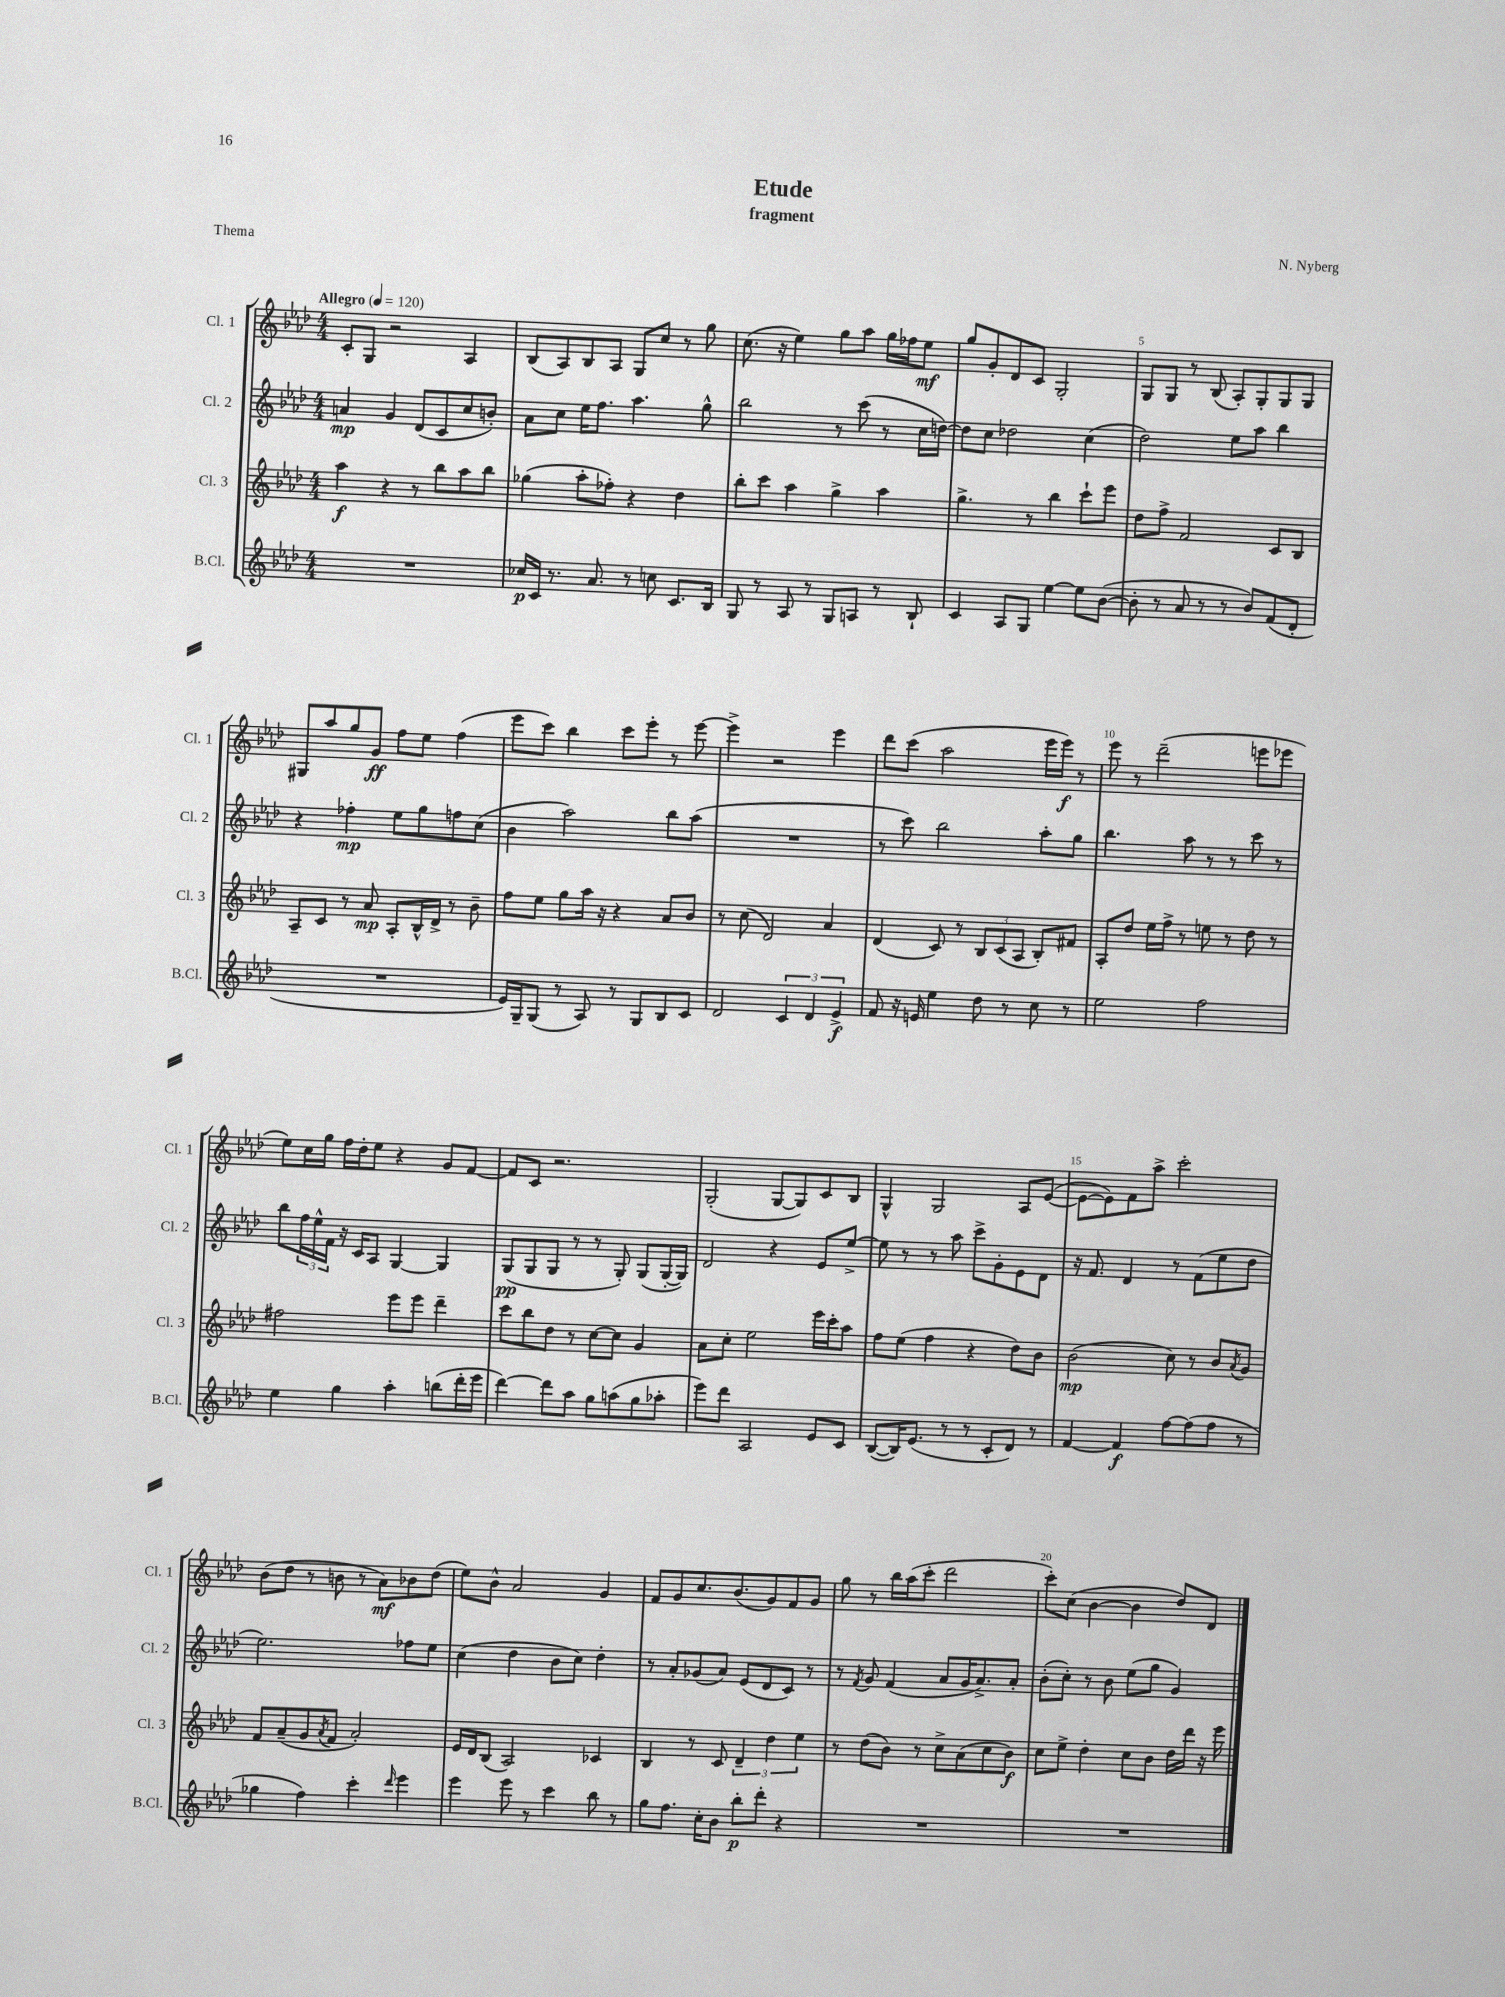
\header { title = "Etude" composer = "N. Nyberg" subtitle = "fragment" piece = "Thema" }
<<
\new StaffGroup <<
\new Staff = "s0" \with { instrumentName = "Cl. 1" shortInstrumentName = "Cl. 1" } {
    \clef treble \key aes \major \numericTimeSignature \time 4/4 \tempo "Allegro" 4 = 120
    c'8-. g8 r2 aes4 |
    bes8( aes8) bes8 aes8 g8 c''8 r8 g''8 |
    c''8.( r16 ees''4) g''8 aes''8 g''16 fes''16 ees''8\mf |
    g''8 g'8-. des'8 c'8 g2-. |
    g8 g8 r8 bes8( aes8-.) g8-. g8 g8 |
    gis8 aes''8 g''8 g'8\ff f''8 ees''8 f''4( |
    ees'''8 c'''8) bes''4 c'''8 ees'''8-. r8 ees'''8~ |
    ees'''4-> r2 ees'''4 |
    des'''8 c'''8( aes''2 ees'''16 ees'''16\f) r8 |
    ees'''8 r8 des'''2--( e'''8 ees'''8 |
    ees''8) c''16 g''16 f''16 des''16-. ees''8 r4 g'8 f'8~ |
    f'8 c'8 r2. |
    g2-.( g8~ g8) c'8 bes8 |
    g4-^ g2 aes8 ees'8~( |
    ees'8~ ees'8) f'8 aes''8-> c'''2-. |
    bes'8( des''8 r8 b'8 r8 aes'8\mf) bes'8 des''8( |
    ees''8) bes'8-^ aes'2 g'4 |
    f'8 g'8 c''8. bes'8.( g'8) f'8 g'8 |
    g''8 r8 bes''16 aes''16( c'''8-. des'''2 |
    c'''8-.) c''8( bes'4~ bes'4 des''8) des'8 \bar "|." |
}
\new Staff = "s1" \with { instrumentName = "Cl. 2" shortInstrumentName = "Cl. 2" } {
    \clef treble \key aes \major \numericTimeSignature \time 4/4
    a'4\mp g'4 des'8( c'8 c''8 b'8-.) |
    aes'8 c''8 ees''16 f''8. aes''4. g''8-^ |
    bes''2 r8 c'''8( r8 c''16 d''16~) |
    d''8 c''8 des''2 c''4( |
    des''2) ees''8 aes''8 bes''4 |
    r4 fes''4-.\mp ees''8 g''8 f''8 c''8( |
    bes'4 aes''2) bes''8 aes''8( |
    R1 |
    r8 c'''8) bes''2 aes''8-. g''8 |
    bes''4. aes''8 r8 r8 c'''8 r8 |
    bes''8 \tuplet 3/2 { f''16 ees''16-^ f'16 } r16 c'16 aes8 g4~ g4 |
    g8\pp( g8 g8 r8 r8 g8-.) g8( g16~-. g16) |
    des'2 r4 ees'8 ees''8~-> |
    ees''8 r8 r8 aes''8 c'''8-> g'8-. ees'8 des'8 |
    r16 f'8. des'4 r8 f'8( ees''8 des''8 |
    ees''2.) fes''8 ees''8 |
    c''4( des''4 bes'8 c''8) des''4-. |
    r8 aes'8-. ges'8( aes'8) ees'8( des'8 c'8) r8 |
    r8 \acciaccatura { f'8 } g'8 f'4( aes'8 g'16 aes'8.->) aes'8-. |
    bes'8-.( c''8-.) r8 bes'8 ees''8( g''8 g'4) \bar "|." |
}
\new Staff = "s2" \with { instrumentName = "Cl. 3" shortInstrumentName = "Cl. 3" } {
    \clef treble \key aes \major \numericTimeSignature \time 4/4
    aes''4\f r4 r8 bes''8 aes''8 bes''8 |
    ges''4( aes''8-. fes''8-.) r4 des''4 |
    bes''8-. c'''8 aes''4 g''4-> aes''4 |
    g''4.-> r8 bes''4 c'''8-! ees'''8 |
    des''8 f''8-> f'2 c'8 bes8 |
    aes8-- c'8 r8 aes'8\mp aes8-. bes16-^ des'16-> r8 bes'8-- |
    f''8 ees''8 g''8 aes''16 r16 r4 aes'8 bes'8 |
    r8 c''8( des'2) aes'4 |
    des'4( c'8) r8 \tuplet 3/2 { bes8 c'8( aes8 } bes8-.) fis'8 |
    aes8-. des''8 ees''16 f''16-> r8 e''8 r8 des''8 r8 |
    fis''2 ees'''8 ees'''8 des'''4-- |
    c'''8 bes''8 des''8 r8 c''8~ c''8 g'4 |
    aes'8 c''8-. ees''2 ees'''16 c'''16-. aes''8 |
    f''8 ees''8( f''4 r4 des''8) bes'8 |
    bes'2\mp( c''8) r8 bes'8 \acciaccatura { aes'8 } g'8 |
    f'8 aes'8--( g'8 \acciaccatura { aes'8 } f'8 aes'2-.) |
    ees'16 des'16 bes8( aes2) ces'4 |
    bes4 r8 c'8 \tuplet 3/2 { des'4-- des''4 ees''4 } |
    r8 des''8( bes'8) r8 c''8-> aes'8( c''8 bes'8\f) |
    c''8 ees''8-> des''4-. c''8 bes'8 des''16 des'''16 r16 ees'''16 \bar "|." |
}
\new Staff = "s3" \with { instrumentName = "B.Cl." shortInstrumentName = "B.Cl." } {
    \clef treble \key aes \major \numericTimeSignature \time 4/4
    R1 |
    ces''16\p c'16 r8. aes'8. r8 c''8 c'8. bes16 |
    g8 r8 aes8 r8 g8 a8 r8 bes8-! |
    c'4 aes8 g8 ees''4~ ees''8 bes'8~( |
    bes'8-. r8 aes'8 r8 r8 bes'8) f'8( des'8-. |
    R1 |
    ees'16) g16-- g8( r8 aes8) r8 g8 bes8 c'8 |
    des'2 \tuplet 3/2 { c'4 des'4 ees'4->\f } |
    f'8 r16 e'16 ees''4 des''8 r8 c''8 r8 |
    ees''2 f''2 |
    ees''4 g''4 aes''4-. b''8( des'''16-. ees'''16 |
    des'''4~) des'''8 aes''8 g''8 a''8( g''8 aes''8-. |
    ees'''8) des'''8 aes2 ees'8 c'8 |
    bes8~( bes16) ees'8.( r8 r8 c'8-. des'8) r8 |
    f'4~ f'4\f f''8~ f''8( f''8 r8 |
    ges''4 f''4) c'''4-. \grace { des'''16 } ees'''4 |
    ees'''4 ees'''8 r8 c'''4 bes''8 r8 |
    g''8 f''8. c''16-. bes'8 bes''8-.\p des'''8-. r4 |
    R1 |
    R1 \bar "|." |
}
>>
>>
\layout { \context { \Score \override BarNumber.break-visibility = ##(#f #t #t) barNumberVisibility = #(every-nth-bar-number-visible 5) } }
